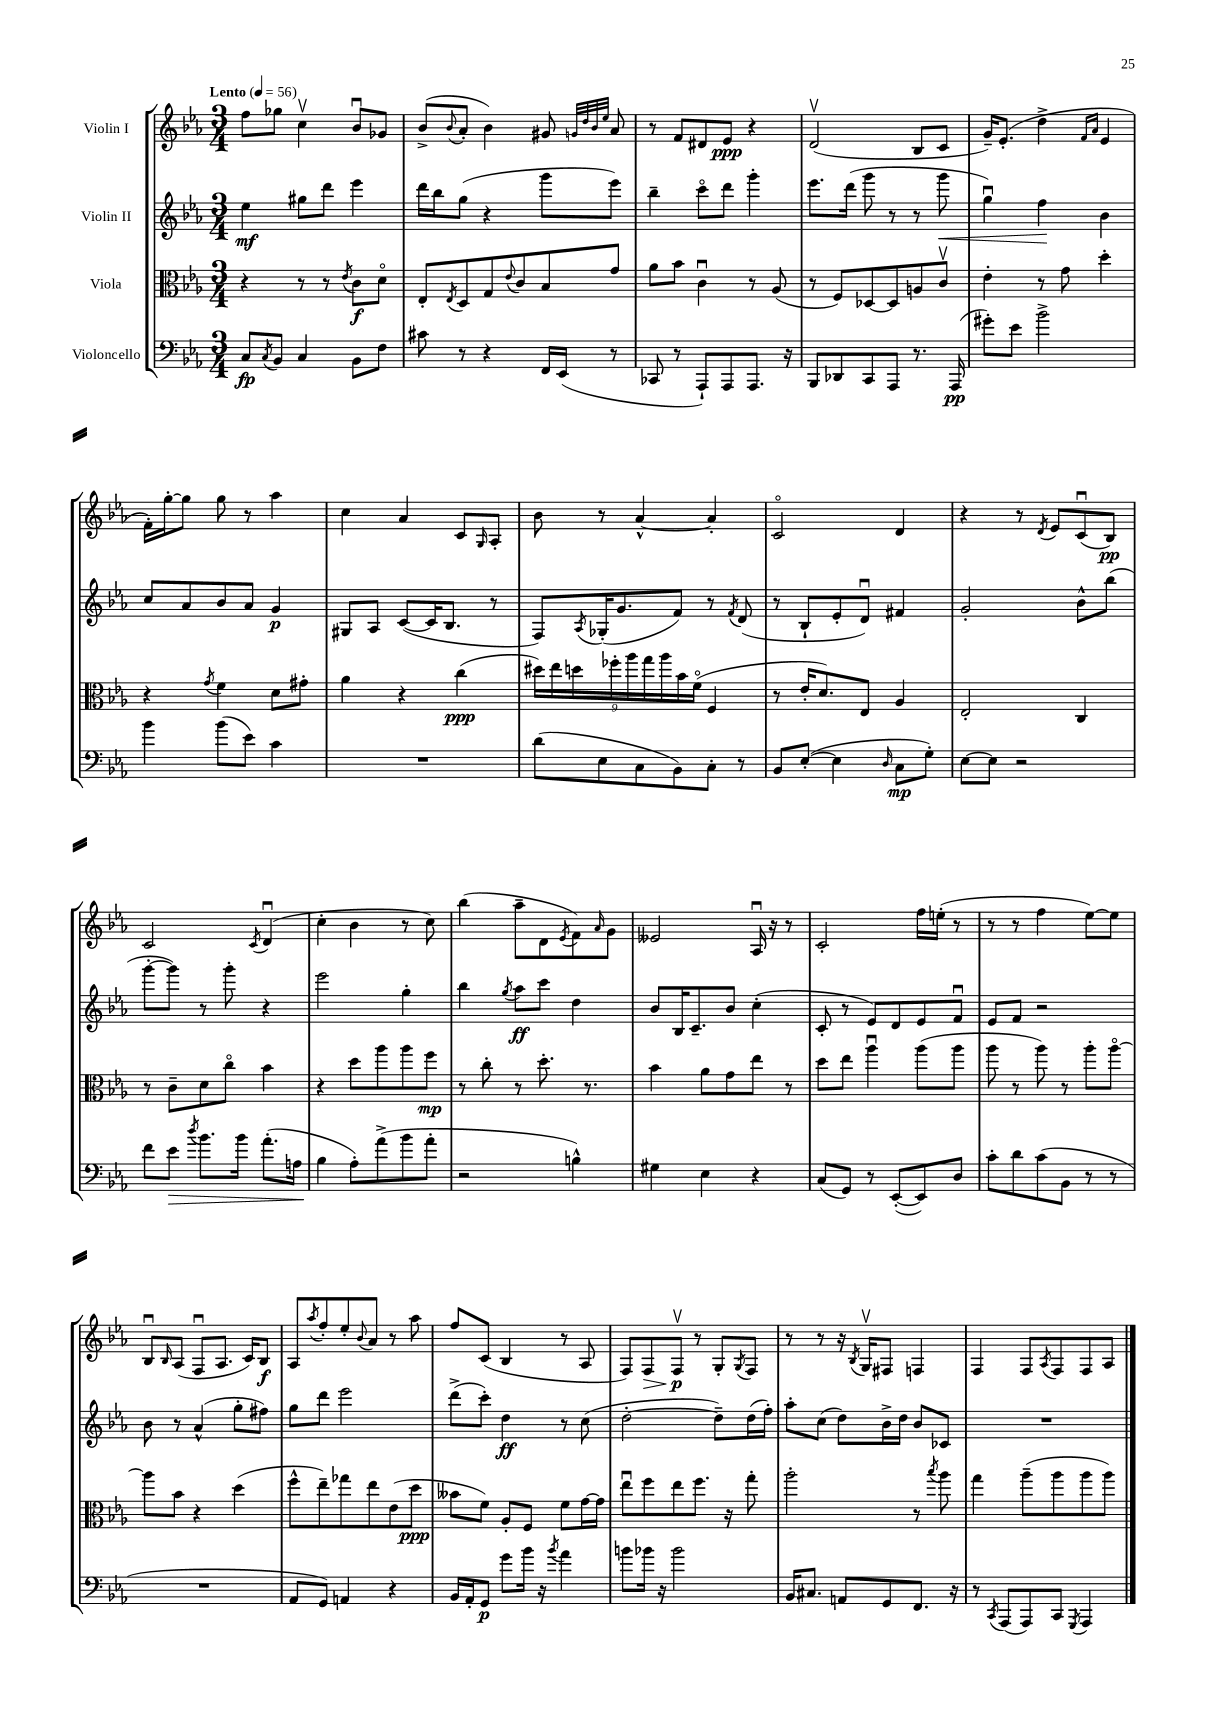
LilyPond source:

<<
\new StaffGroup <<
\new Staff = "s0" \with { instrumentName = "Violin I" } {
    \clef treble \key ees \major \numericTimeSignature \time 3/4 \tempo "Lento" 4 = 56
    f''8 ges''8 c''4\upbow bes'8\downbow ges'8 |
    bes'8->( \appoggiatura { bes'8 } aes'8-. bes'4) gis'8 \grace { g'32 d''32 bes'32 ees''32 } aes'8 |
    r8 f'8 dis'8 ees'8\ppp r4 |
    d'2\upbow( bes8 c'8 |
    g'16--) ees'8.-.( d''4-> \grace { f'16 aes'16 } ees'4 |
    f'16-.) g''16~-. g''8 g''8 r8 aes''4 |
    c''4 aes'4 c'8 \grace { g16 } aes8-. |
    bes'8 r8 aes'4~-^ aes'4-. |
    c'2\flageolet d'4 |
    r4 r8 \acciaccatura { d'8 } ees'8 c'8\downbow( bes8\pp) |
    c'2 \acciaccatura { c'8 } d'4\downbow( |
    c''4-. bes'4 r8 c''8) |
    bes''4( aes''8-- d'8 \acciaccatura { ees'8 } f'8) \grace { aes'16 } g'8 |
    eeses'2 aes16\downbow r16 r8 |
    c'2-. f''16 e''16-.( r8 |
    r8 r8 f''4 ees''8~) ees''8 |
    bes8\downbow \grace { bes16 } aes8( f8\downbow aes8. c'16) bes8\f |
    aes8 \acciaccatura { aes''8 } f''8-. ees''8-. \appoggiatura { bes'8 } aes'8 r8 aes''8 |
    f''8 c'8( bes4 r8 aes8 |
    f8) f8\> f8\upbow\p\! r8 g8-. \acciaccatura { g8 } f8 |
    r8 r8 r16 \acciaccatura { bes8 } g16\upbow fis8 f4 |
    f4 f8 \acciaccatura { aes8 } f8 f8 aes8 \bar "|." |
}
\new Staff = "s1" \with { instrumentName = "Violin II" } {
    \clef treble \key ees \major \numericTimeSignature \time 3/4
    ees''4\mf gis''8 d'''8 ees'''4 |
    d'''16 bes''16 g''8( r4 g'''8 ees'''8) |
    bes''4-- c'''8\flageolet d'''8 g'''4-. |
    ees'''8. d'''16( g'''8 r8 r8 g'''8\< |
    g''4\downbow) f''4\! bes'4 |
    c''8 aes'8 bes'8 aes'8 g'4\p |
    gis8 aes8 c'8~( c'16 bes8. r8 |
    f8) \acciaccatura { aes8 } ges16-.( g'8. f'8) r8 \acciaccatura { f'8 } d'8( |
    r8 bes8-! ees'8-. d'8\downbow) fis'4 |
    g'2-. bes'8-^ bes''8( |
    g'''8~-. g'''8) r8 g'''8-. r4 |
    ees'''2 g''4-. |
    bes''4 \acciaccatura { g''8 } aes''8\ff c'''8 d''4 |
    bes'8 bes16 c'8.-- bes'8 c''4-.( |
    c'8-. r8 ees'8) d'8 ees'8 f'8\downbow |
    ees'8 f'8 r2 |
    bes'8 r8 aes'4-^( g''8-. fis''8) |
    g''8 d'''8 ees'''2 |
    d'''8->( c'''8-.) d''4\ff r8 c''8( |
    d''2~-. d''8--) d''16( f''16-.) |
    aes''8-. c''8( d''8) bes'16-> d''16 bes'8 ces'8 |
    R2. \bar "|." |
}
\new Staff = "s2" \with { instrumentName = "Viola" } {
    \clef alto \key ees \major \numericTimeSignature \time 3/4
    r4 r8 r8 \acciaccatura { ees'8 } c'8\f d'8\flageolet |
    ees8-. \acciaccatura { ees8 } d8 g8 \appoggiatura { ees'8 } c'8 bes8 g'8 |
    aes'8 bes'8 c'4\downbow r8 aes8( |
    r8 f8) des8~ des8 a8 c'8\upbow |
    ees'4-. r8 g'8 d''4-. |
    r4 \acciaccatura { g'8 } f'4 d'8 gis'8-. |
    aes'4 r4 c''4\ppp( |
    \tuplet 9/8 { dis''16) ees''16 d''16 fes''16-. aes''16 g''16 aes''16 bes'16 f'16\flageolet( } f4 |
    r8 ees'16-. d'8.) ees8 aes4 |
    ees2-. c4 |
    r8 c'8-- d'8 c''8\flageolet bes'4 |
    r4 d''8 aes''8 aes''8 f''8\mp |
    r8 c''8-. r8 d''8.-. r8. |
    bes'4 aes'8 g'8 ees''8 r8 |
    d''8 ees''8 aes''4\downbow aes''8( aes''8 |
    aes''8 r8 aes''8) r8 aes''8-. aes''8~\flageolet |
    aes''8 bes'8 r4 d''4( |
    f''8-^ ees''8--) ges''8 ees''8 ees'8( d''8\ppp |
    beses'8 f'8) aes8-. f8 f'8 g'16~ g'16 |
    ees''8\downbow f''8 ees''8 f''8. r16 g''8-. |
    aes''2-. r8 \acciaccatura { bes''8 } aes''8 |
    g''4 aes''8--( aes''8 aes''8 aes''8) \bar "|." |
}
\new Staff = "s3" \with { instrumentName = "Violoncello" } {
    \clef bass \key ees \major \numericTimeSignature \time 3/4
    c8\fp \acciaccatura { c8 } bes,8 c4 bes,8 f8 |
    cis'8 r8 r4 f,16 ees,16( r8 |
    ces,8 r8 aes,,8-!) aes,,8 aes,,8. r16 |
    bes,,8 des,8 c,8 aes,,8 r8. aes,,16\pp( |
    gis'8-.) ees'8 bes'2-> |
    bes'4 bes'8( ees'8) c'4 |
    R2. |
    d'8( ees8 c8 bes,8) c8-. r8 |
    bes,8 ees8~-.( ees4 \grace { d16 } c8\mp g8-.) |
    ees8~ ees8 r2 |
    f'8 ees'8\> \acciaccatura { d''8 } bes'8. bes'16 aes'8.-.( a16 |
    bes4\! aes8-.) aes'8->( bes'8 aes'8-. |
    r2 b4-^) |
    gis4 ees4 r4 |
    c8( g,8) r8 ees,8~-.( ees,8) d8 |
    c'8-. d'8 c'8( bes,8 r8 r8 |
    R2. |
    aes,8 g,8) a,4 r4 |
    bes,16 aes,16-. g,8\p g'8 bes'16 r16 \acciaccatura { bes'8 } aes'4 |
    b'8 bes'16 r16 bes'2 |
    bes,16 cis8. a,8 g,8 f,8. r16 |
    r8 \acciaccatura { c,8 } aes,,8( aes,,8) c,8 \acciaccatura { g,,8 } aes,,4 \bar "|." |
}
>>
>>
\layout { \context { \Score \remove "Bar_number_engraver" } }
